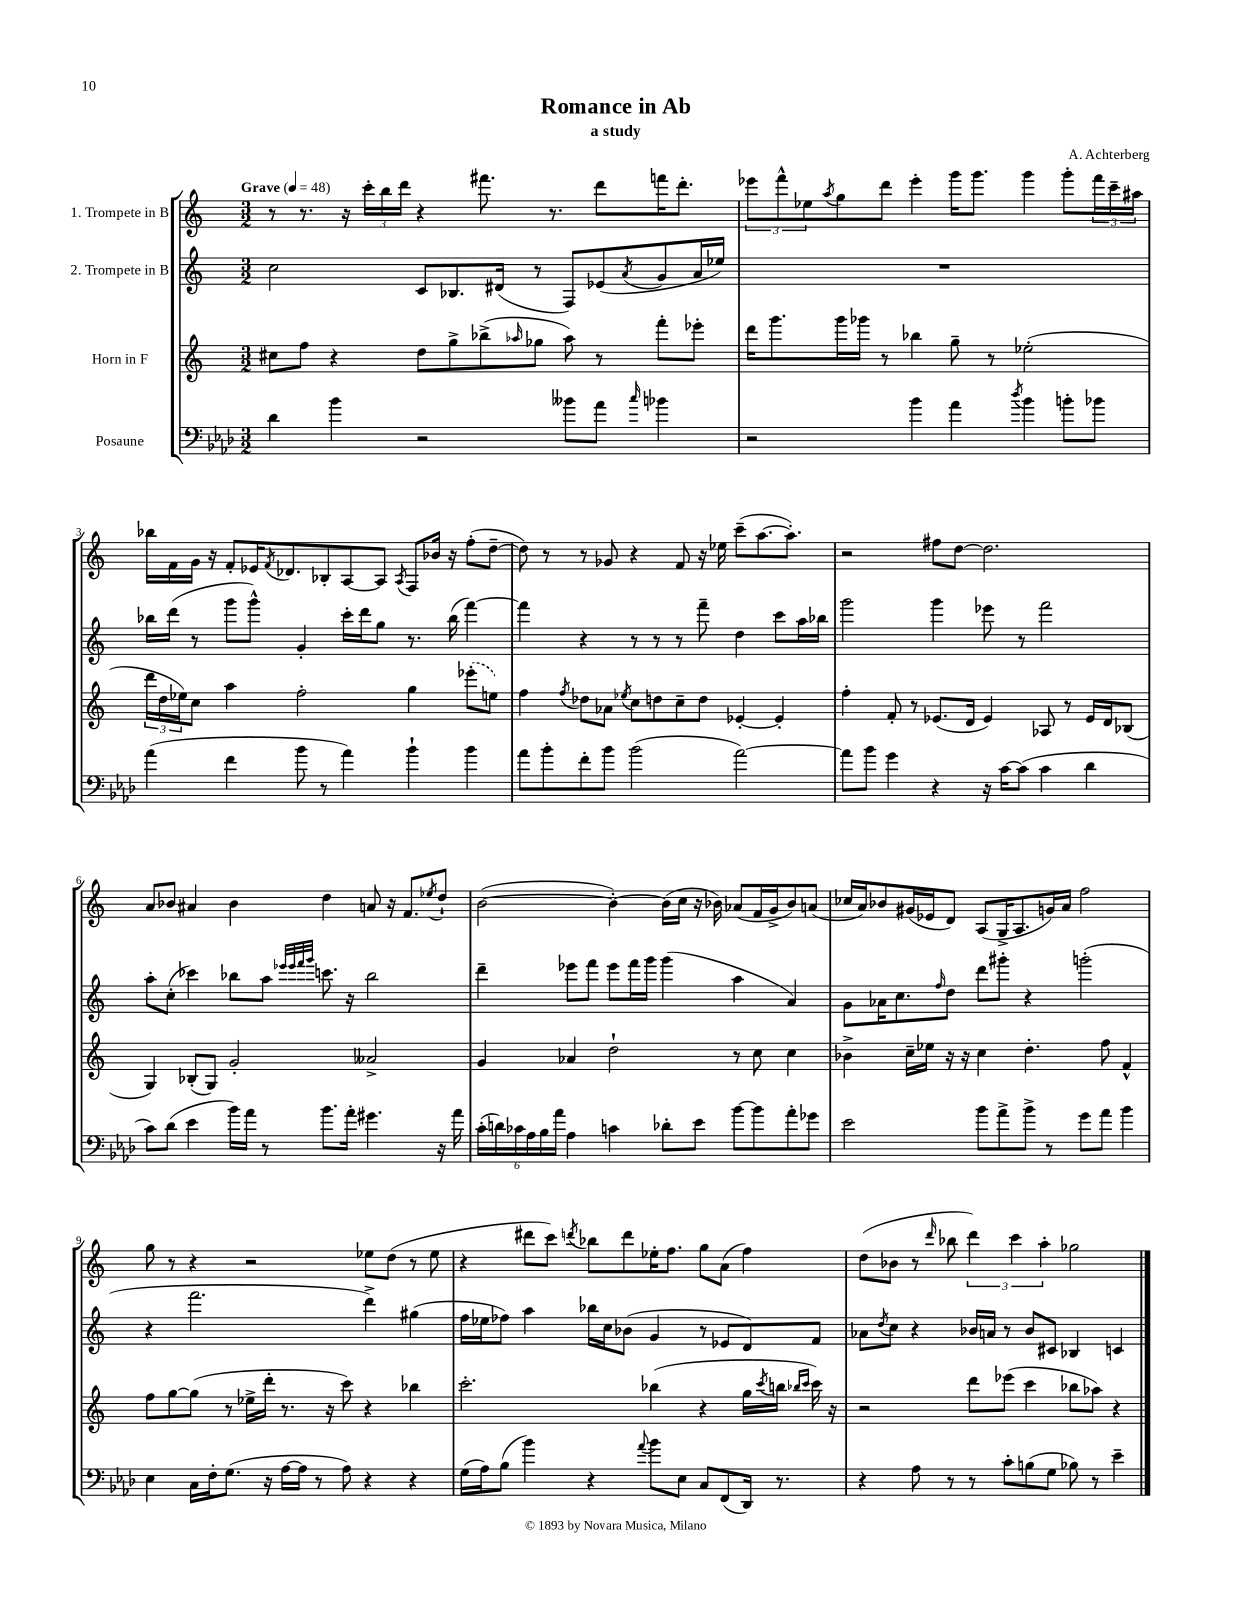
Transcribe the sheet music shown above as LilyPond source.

\header { title = "Romance in Ab" composer = "A. Achterberg" subtitle = "a study" }
<<
\new StaffGroup <<
\new Staff = "s0" \with { instrumentName = "1. Trompete in B" } {
    \clef treble \key c \major \numericTimeSignature \time 3/2 \tempo "Grave" 4 = 48
    r8 r8. r16 \tuplet 3/2 { c'''16-. b''16 d'''16 } r4 fis'''8. r8. d'''8 f'''16 d'''8.-. |
    \tuplet 3/2 { ees'''8 f'''8-^ ees''8 } \acciaccatura { a''8 } g''8 d'''8 ees'''4-. g'''16 g'''8. g'''4 g'''8-. \tuplet 3/2 { f'''16 c'''16-- ais''16 } |
    bes''16 f'16 g'16 r16 f'8-. ees'16 \acciaccatura { f'8 } des'8. bes8-. a8~ a8 \acciaccatura { a8 } f8 bes'16 r16 f''8-.( d''8~-- |
    d''8) r8 r8 ges'8 r4 f'8 r16 ees''16 c'''8--( a''8.~ a''8.-.) |
    r2 fis''8 d''8~ d''2. |
    a'8 bes'8 ais'4 bes'4 d''4 a'8 r16 f'8. \acciaccatura { ees''8 } d''8-! |
    b'2~( b'4~-.) b'16( c''16 r16 bes'16) aes'8( f'16 g'16-> bes'8) a'8( |
    ces''16 a'16) bes'8 gis'16( ees'16 d'8) a8( g16-> a8. g'16) a'16 f''2 |
    g''8 r8 r4 r2 ees''8 d''8( r8 ees''8 |
    r4 dis'''8 c'''8) \acciaccatura { d'''8 } bes''8 d'''8 ees''16-. f''8. g''8 a'8( f''4) |
    d''8( bes'8 r8 \grace { d'''16 } bes''8 \tuplet 3/2 { d'''4) c'''4 a''4-. } ges''2 \bar "|." |
}
\new Staff = "s1" \with { instrumentName = "2. Trompete in B" } {
    \clef treble \key c \major \numericTimeSignature \time 3/2
    c''2 c'8 bes8. dis'16( r8 f8) ees'8( \acciaccatura { a'8 } g'8 a'16 ees''16) |
    R1. |
    bes''16 d'''16( r8 g'''8 g'''8-^) g'4-. c'''16-. d'''16 g''8 r8. bes''16( f'''4~) |
    f'''4 r4 r8 r8 r8 f'''8-- d''4 c'''8 a''16 bes''16 |
    g'''2 g'''4 ees'''8 r8 f'''2 |
    a''8-. c''8-.( ces'''4) bes''8 a''8 \grace { ees'''32 ees'''32 f'''32 g'''32 } c'''8. r16 bes''2 |
    d'''4-- ees'''8 f'''8 ees'''8 f'''16 g'''16 g'''4( a''4 a'4) |
    g'8 aes'16 c''8. \grace { f''16 } d''8 d'''8 gis'''8-. r4 g'''2-.( |
    r4 f'''2. d'''4->) gis''4( |
    f''16 ees''16 fes''8) a''4 bes''16 c''16 bes'8( g'4 r8 ees'8 d'8) f'8 |
    aes'8 \acciaccatura { d''8 } c''8 r4 bes'16 a'16 r8 bes'8 cis'8 bes4 c'4 \bar "|." |
}
\new Staff = "s2" \with { instrumentName = "Horn in F" } {
    \clef treble \key c \major \numericTimeSignature \time 3/2
    cis''8 f''8 r4 d''8 g''8-> bes''8->( \grace { aes''16 } ges''8 aes''8) r8 f'''8-. ees'''8-. |
    d'''16 g'''8. g'''16 ges'''16 r8 bes''4 g''8-- r8 ees''2-.( |
    \tuplet 3/2 { d'''16 d''16 ees''16) } c''8 a''4 f''2-. g''4 \once \slurDashed ees'''8-.( e''8) |
    f''4 \acciaccatura { f''8 } des''8 aes'8 \acciaccatura { ees''8 } c''8 d''8 c''8-- d''8 ees'4~-. ees'4-. |
    f''4-. f'8-. r8 ees'8.( d'16 ees'4) aes8 r8 ees'16 d'16 bes8( |
    g4) bes8-.( g8) g'2-. aeses'2-> |
    g'4 aes'4 d''2-! r8 c''8 c''4 |
    bes'4-> c''16-- ees''16 r16 r16 c''4 d''4.-. f''8 f'4-^ |
    f''8 g''8~ g''8( r8 ees''16-> d'''16-. r8. r16 c'''8) r4 bes''4 |
    c'''2.-. bes''4( r4 g''16 \acciaccatura { c'''8 } b''16 \grace { bes''16 c'''16 } c'''16) r16 |
    r2 d'''8 ees'''8( c'''4 bes''8 aes''8) r4 \bar "|." |
}
\new Staff = "s3" \with { instrumentName = "Posaune" } {
    \clef bass \key aes \major \numericTimeSignature \time 3/2
    des'4 bes'4 r2 beses'8 aes'8 \grace { c''16 } bes'4 |
    r2 bes'4 aes'4 \acciaccatura { des''8 } bes'4 b'8-. bes'8 |
    aes'4( f'4 bes'8 r8 aes'4) bes'4-! bes'4 |
    aes'8 bes'8-. f'8-. bes'8 bes'2( aes'2~) |
    aes'8 bes'8 g'4 r4 r16 c'16~ c'8( c'4 des'4 |
    c'8) des'8( ees'4 bes'16) aes'16 r8 bes'8. aes'16-. gis'4. r16 aes'16 |
    \tuplet 6/4 { c'16-.( d'16) ces'16 aes16 bes16 aes'16 } aes4 c'4 des'8-. ees'8 bes'8~ bes'8 aes'8-. ges'8 |
    ees'2 bes'8 aes'8-> bes'8-> r8 g'8 aes'8 bes'4 |
    ees4 c16 f16-. g8.( r16 aes16~ aes16 r8 aes8) r4 r4 |
    g16( aes16) bes8( bes'4) r4 \appoggiatura { aes'8 } bes'8 ees8 c8 f,8( des,16) r8. |
    r4 aes8 r8 r8 c'8-. b8( g8 bes8) r8 ees'4-- \bar "|." |
}
>>
>>
